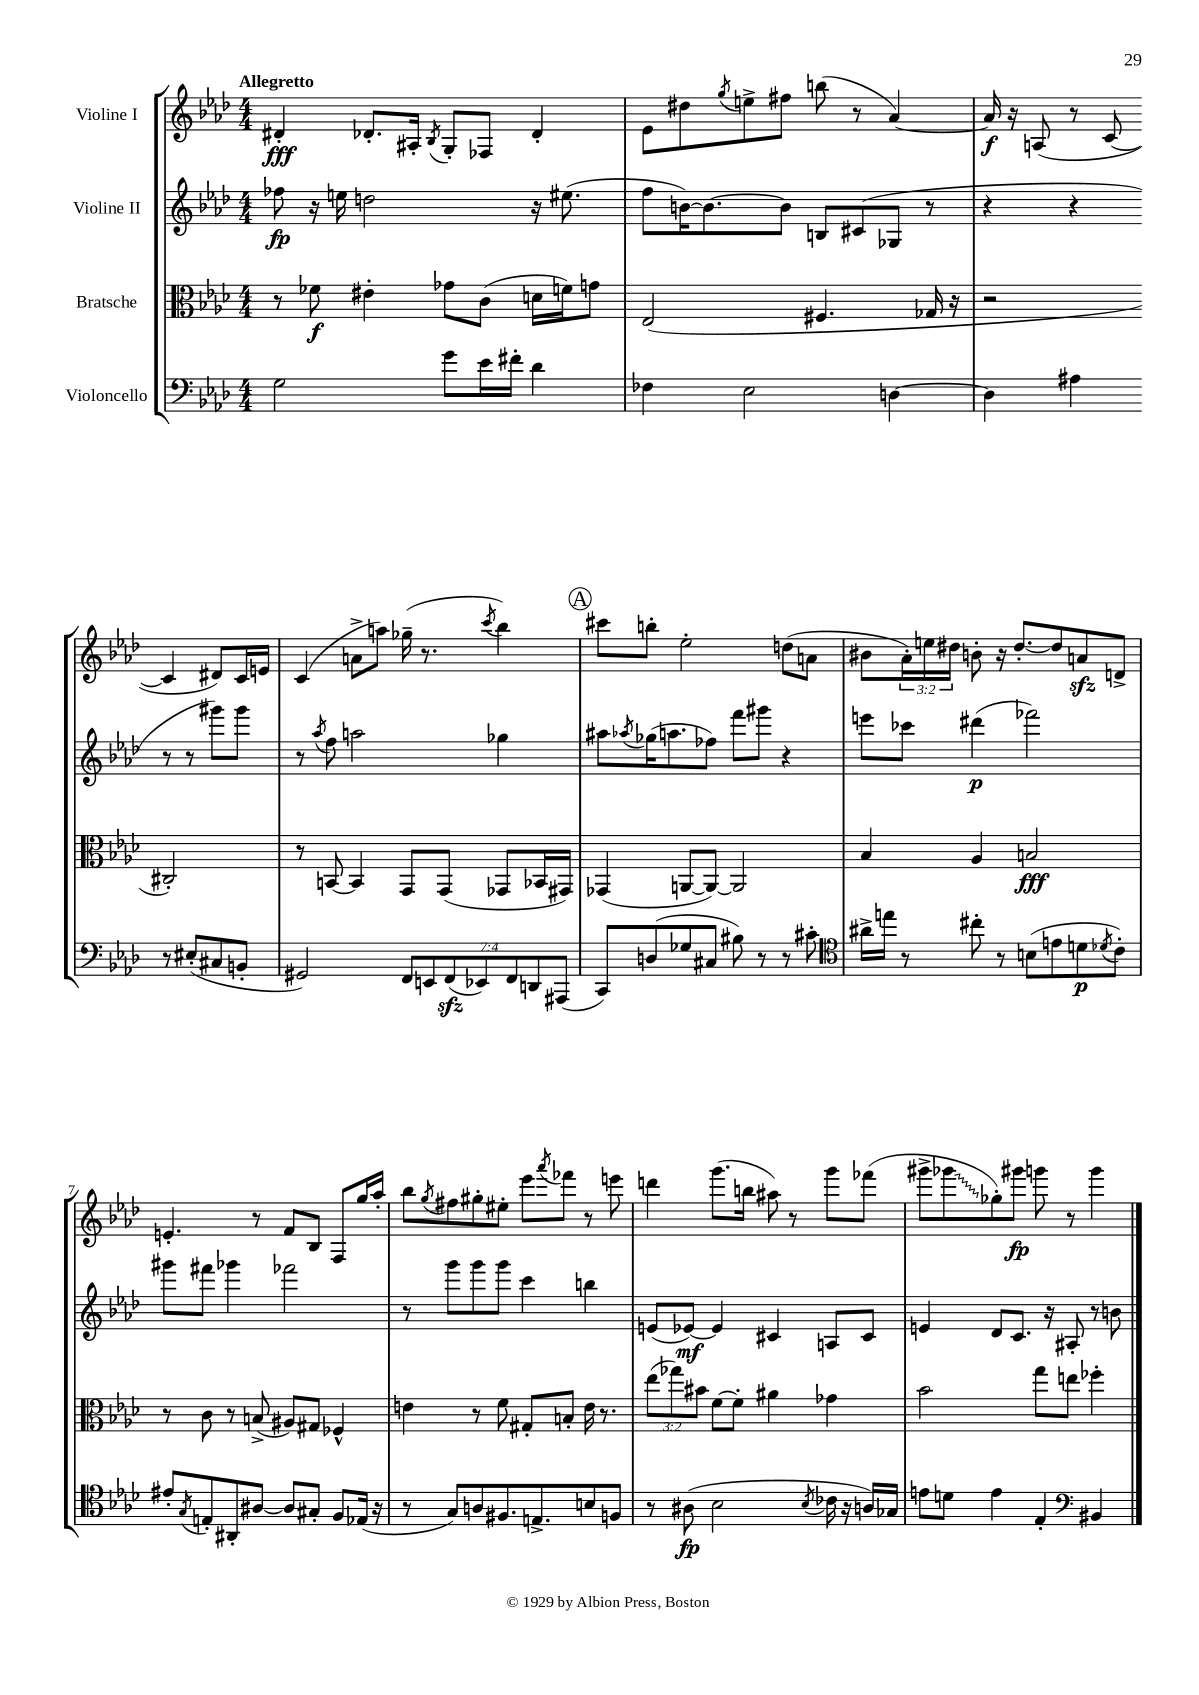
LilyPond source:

<<
\new StaffGroup <<
\new Staff = "s0" \with { instrumentName = "Violine I" } {
    \clef treble \key aes \major \numericTimeSignature \time 4/4 \override Staff.TupletNumber.text = #tuplet-number::calc-fraction-text \tempo "Allegretto"
    dis'4-.\fff des'8.-. ais16-. \acciaccatura { bes8 } g8-. fes8 des'4-. |
    ees'8 dis''8 \acciaccatura { g''8 } e''8-> fis''8 b''8( r8 aes'4~) |
    aes'16\f r16 a8( r8 c'8~ c'4 dis'8) c'16 e'16 |
    c'4( a'8-> a''8) ges''16--( r8. \acciaccatura { c'''8 } bes''4) |
    \mark \markup { \circle "A" } cis'''8 b''8-. ees''2-. d''8( a'8 |
    bis'8 \tuplet 3/2 { aes'16-.) e''16 dis''16 } b'8-. r16 dis''8.~-. dis''8 a'8\sfz d'8-> |
    e'4.-. r8 f'8 bes8 f8 g''16 aes''16-. |
    bes''8 \acciaccatura { g''8 } fis''8 gis''8-. eis''8-. ees'''8 \acciaccatura { aes'''8 } fes'''8 r8 e'''8 |
    d'''4 g'''8.( b''16 ais''8) r8 g'''8 fes'''8( |
    gis'''8-> \once \override Glissando.style = #'zigzag ges'''8\glissando ges''8-.) gis'''8\fp g'''8 r8 g'''4 \bar "|." |
}
\new Staff = "s1" \with { instrumentName = "Violine II" } {
    \clef treble \key aes \major \numericTimeSignature \time 4/4
    fes''8\fp r16 e''16 d''2 r16 eis''8.( |
    f''8 b'16~) b'8.~ b'8 b8 cis'8( ges8 r8 |
    r4 r4 r8 r8 gis'''8) gis'''8 |
    r8 \acciaccatura { aes''8 } f''8 a''2 ges''4 |
    \mark \markup { \circle "A" } ais''8 \acciaccatura { aes''8 } ges''16( a''8. fes''8) f'''8 gis'''8 r4 |
    e'''8 ces'''8 dis'''4\p( fes'''2) |
    gis'''8 fis'''8 ges'''4 fes'''2 |
    r8 g'''8 g'''8 g'''8 c'''4 b''4 |
    e'8( ees'8~\mf) ees'4 cis'4 a8 cis'8 |
    e'4 des'8 c'8. r16 ais8-. r8 b'8 \bar "|." |
}
\new Staff = "s2" \with { instrumentName = "Bratsche" } {
    \clef alto \key aes \major \numericTimeSignature \time 4/4 \override Staff.TupletNumber.text = #tuplet-number::calc-fraction-text
    r8 fes'8\f eis'4-. ges'8 c'8( d'16 f'16) g'8 |
    ees2( fis4. ges16 r16 |
    r2 cis2-.) |
    r8 b,8~ b,4 g,8 g,8( ges,8 bes,16 gis,16) |
    \mark \markup { \circle "A" } ges,4( a,8~ a,8~) a,2 |
    bes4 aes4 b2\fff |
    r8 c'8 r8 b8->( ais8) gis8 fes4-^ |
    e'4 r8 f'8 gis8-. b8-. e'16 r8. |
    \tuplet 3/2 { ees''8( ges''8) bis'8 } f'8~ f'8-. ais'4 ges'4 |
    bes'2 g''8 e''8 fes''4-. \bar "|." |
}
\new Staff = "s3" \with { instrumentName = "Violoncello" } {
    \clef bass \key aes \major \numericTimeSignature \time 4/4 \override Staff.TupletNumber.text = #tuplet-number::calc-fraction-text
    g2 g'8 ees'16 fis'16-. des'4 |
    fes4 ees2 d4~ |
    d4 ais4 r8 eis8-.( cis8 b,8-. |
    gis,2) \tuplet 7/4 { f,8 e,8 f,8\sfz( ees,8) f,8 d,8 ais,,8( } |
    \mark \markup { \circle "A" } c,8) d8( ges8 cis8 bis8) r8 r8 cis'8-. |
    \clef tenor ais'16-> e''16 r8 cis''8-. r8 b8( e'8 d'8\p \acciaccatura { des'8 } c'8-.) |
    eis'8-. \acciaccatura { g8 } e8-. ais,8-. ais8~ ais8 gis8-. f8 ees16( r16 |
    r8 g8) a8 fis8. e8.-> b8 f8 |
    r8 ais8\fp( bes2 \acciaccatura { bes8 } ces'16 r16 a16) ges16 |
    e'8 d'8 e'4 ees4-. \clef bass bis,4 \bar "|." |
}
>>
>>
